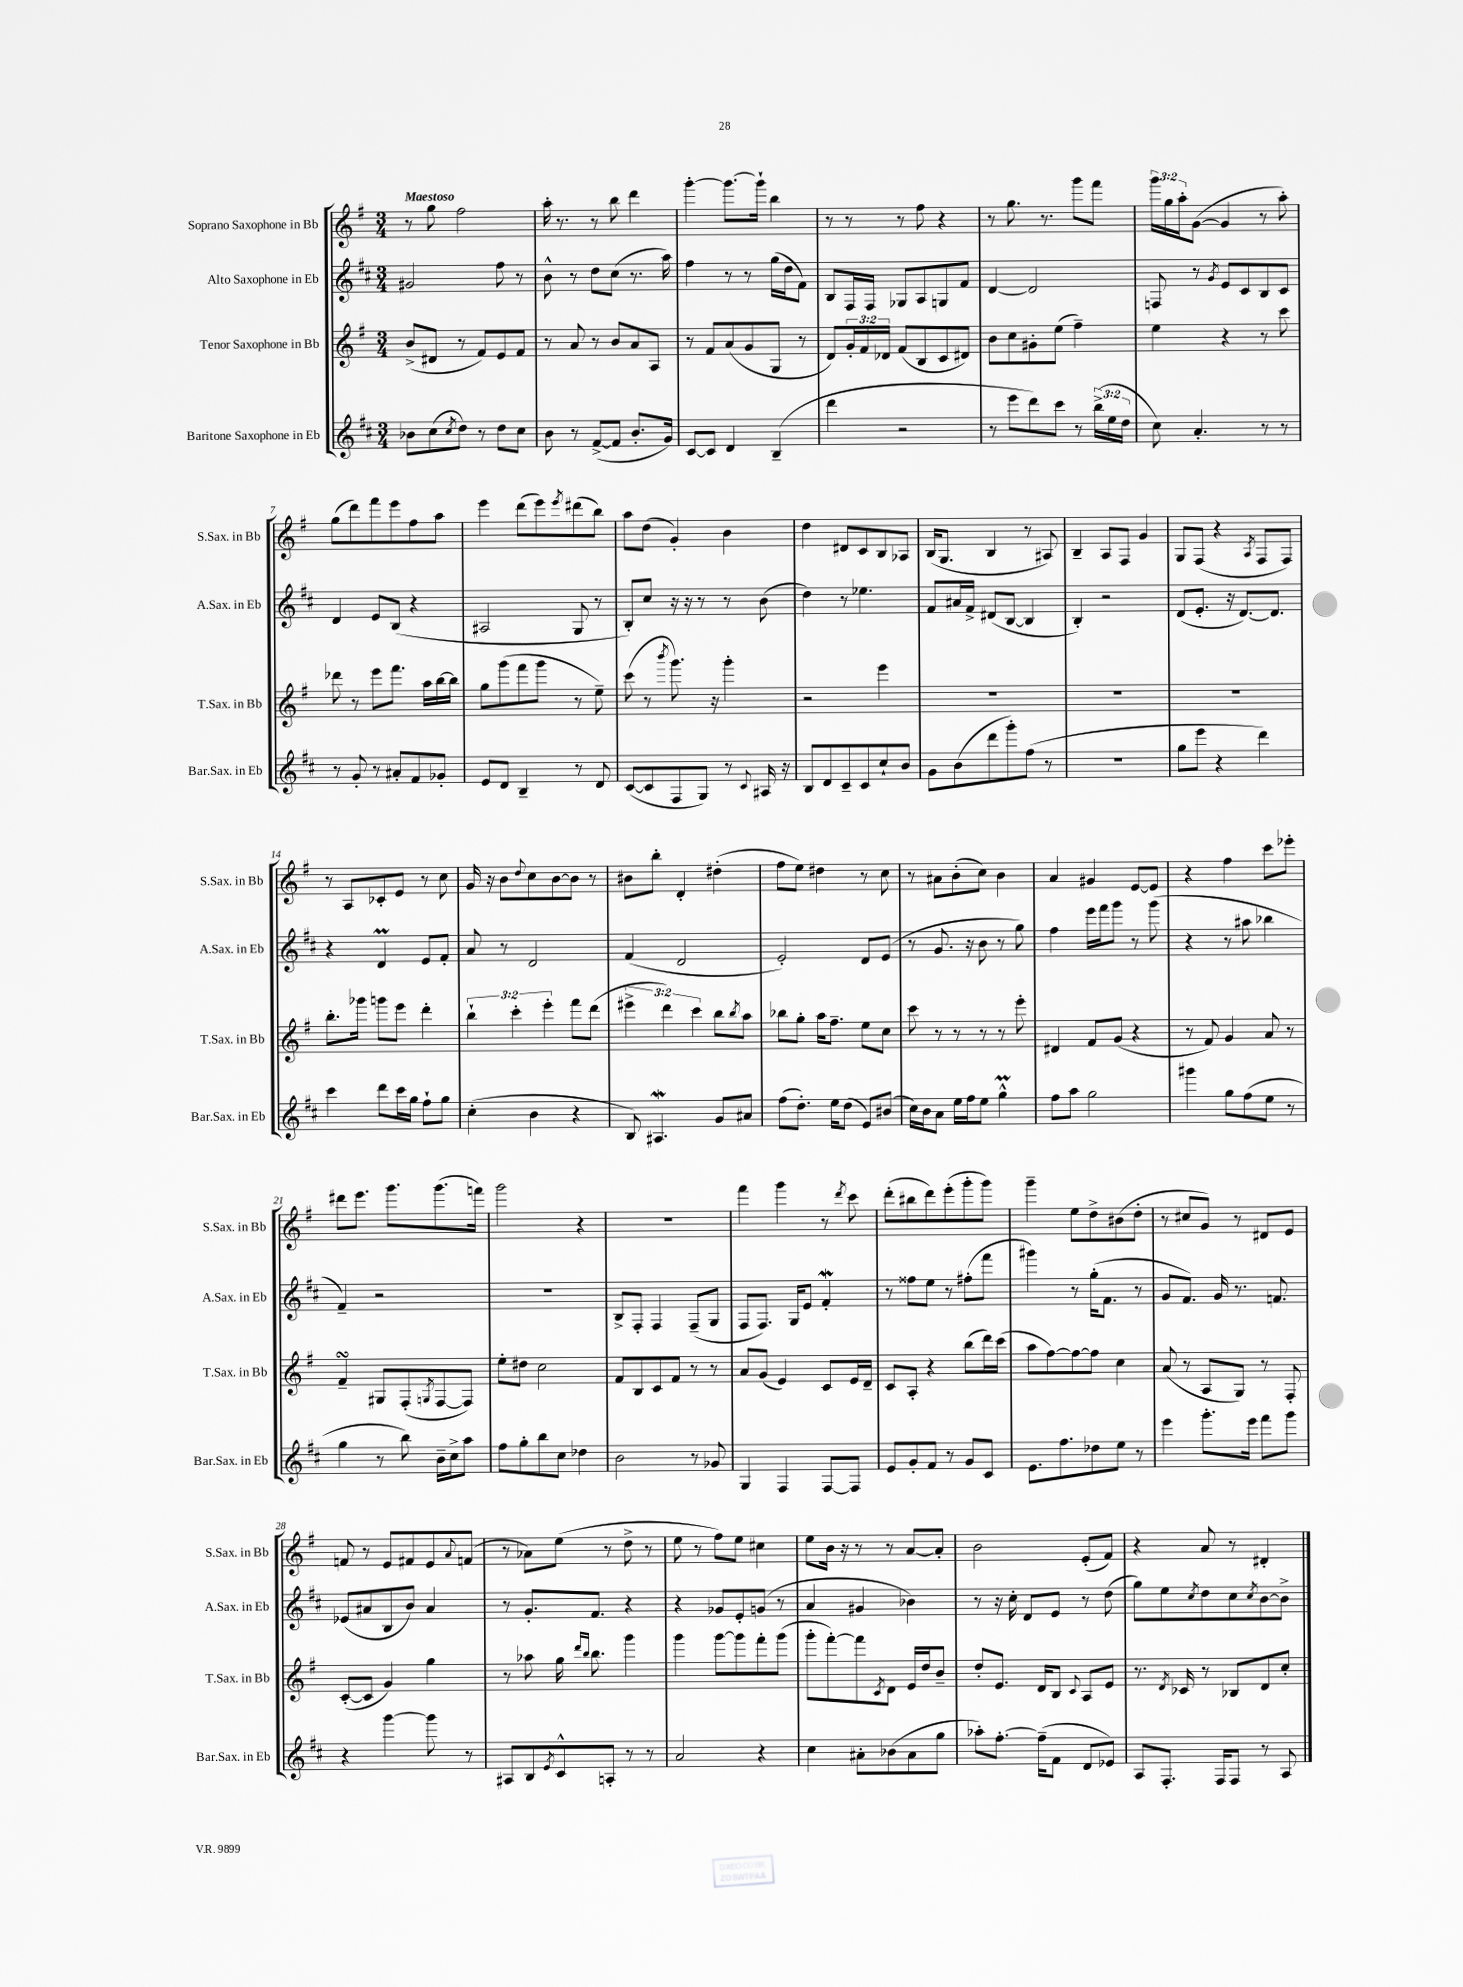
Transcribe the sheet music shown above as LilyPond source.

<<
\new StaffGroup <<
\new Staff = "s0" \with { instrumentName = "Soprano Saxophone in Bb" shortInstrumentName = "S.Sax. in Bb" } {
    \clef treble \key g \major \numericTimeSignature \time 3/4 \override Staff.TupletNumber.text = #tuplet-number::calc-fraction-text \tempo "Maestoso"
    r8 g''8 fis''2 |
    a''16-. r8. r8 b''8 d'''4 |
    g'''4~-. g'''8.~ g'''16-! b''4 |
    r8 r8 r8 fis''8 r4 |
    r8 g''8. r8. g'''8 fis'''8 |
    \tuplet 3/2 { g'''16 g''16 a''16-. } g'8~( g'4 r8 a''8-.) |
    g''8( d'''8) fis'''8 e'''8 fis''8 a''8 |
    e'''4 d'''8( e'''8) \acciaccatura { e'''8 } dis'''8( b''8) |
    a''8 d''8( g'4-.) b'4 |
    d''4 dis'8 c'8 b8 aes8 |
    b16( g8. b4 r8 ais8) |
    b4-- a8 fis8 g'4 |
    g8 fis8( r4 \acciaccatura { a8 } fis8 fis8) |
    r8 a8 ces'8-. e'8 r8 c''8 |
    g'16 r16 b'8 \appoggiatura { d''8 } c''8 b'8~ b'8 r8 |
    bis'8 b''8-. d'4-. dis''4-.( |
    fis''8 e''8) dis''4 r8 c''8 |
    r8 ais'8 b'8-.( c''8) b'4 |
    a'4 gis'4 e'8~ e'8 |
    r4 fis''4 c'''8 ees'''8-. |
    dis'''8 e'''8. g'''8. g'''8.( f'''16) |
    g'''2 r4 |
    R2. |
    fis'''4 g'''4 r8 \acciaccatura { d'''8 } c'''8 |
    d'''8-.( bis''8 d'''8) e'''8-.( g'''8-. g'''8) |
    g'''4-- e''8 d''8-> bis'8( d''8-. |
    r8 cis''8 g'8) r8 dis'8 e'8 |
    f'8 r8 e'8 fis'8 e'8 \appoggiatura { a'8 } f'8( |
    r8 aes'8) e''8( r8 d''8-> r8 |
    e''8 r8 fis''8) e''8 cis''4 |
    e''8 b'16 r16 r8 r8 a'8~ a'8-. |
    b'2 e'8-.( fis'8) |
    r4 a'8 r8 dis'4-. \bar "|." |
}
\new Staff = "s1" \with { instrumentName = "Alto Saxophone in Eb" shortInstrumentName = "A.Sax. in Eb" } {
    \clef treble \key d \major \numericTimeSignature \time 3/4
    gis'2 fis''8 r8 |
    b'8-^ r8 d''8 cis''8( r8. a''16) |
    fis''4 r8 r8 g''16( d''16 fis'8) |
    b8 fis16 fis16 ges8 a8 g8 fis'8 |
    d'4~ d'2 |
    f8 r8 \acciaccatura { g'8 } e'8 cis'8 b8 cis'8 |
    d'4 e'8 b8( r4 |
    ais2 g8 r8 |
    b8-.) cis''8 r16 r16 r8 r8 b'8( |
    d''4) r8 ees''4. |
    fis'8 ais'16 fis'16-> dis'8( b8~ b4 |
    b4-.) r2 |
    d'8( e'8.-. r16 d'8.~) d'8. |
    r4 d'4\prall e'8 fis'8-. |
    a'8 r8 d'2 |
    fis'4( d'2 |
    e'2-.) d'8 e'8( |
    r8 g'8. r16 b'8 r8 g''8) |
    fis''4 e'''16 fis'''16 g'''8 r8 g'''8( |
    r4 r8 ais''8 bes''4 |
    fis'4--) r2 |
    R2. |
    b8-> fis8-. fis4 fis8--( g8 |
    fis8 fis8.) g16 e'8 fis'4-.\mordent |
    r8 fisis''8 e''8 r8 fis''8-.( fis'''8 |
    gis'''4) r8 g''16-.( fis'8. r8 |
    g'8 fis'8.) g'16 r8. f'8. |
    ees'8( ais'8 b8 b'8) ais'4 |
    r8 g'8.-. fis'8. r4 |
    r4 ges'8 e'8-. g'8( r8 |
    a'4 gis'4 bes'4) |
    r8 r16 cis''16-. d'8 e'8 r8 d''8( |
    g''8) e''8 \acciaccatura { cis''8 } d''8 cis''8 \acciaccatura { cis''8 } b'8~ b'8-> \bar "|." |
}
\new Staff = "s2" \with { instrumentName = "Tenor Saxophone in Bb" shortInstrumentName = "T.Sax. in Bb" } {
    \clef treble \key g \major \numericTimeSignature \time 3/4 \override Staff.TupletNumber.text = #tuplet-number::calc-fraction-text
    b'8->( dis'8 r8 fis'8) e'8 fis'8 |
    r8 a'8 r8 b'8 a'8 a8 |
    r8 fis'8 a'8( g'8 g8 r8 |
    d'8) \tuplet 3/2 { g'16-. fis'16 des'16 } fis'8( b8 c'8 dis'8) |
    b'8 c''8 gis'8-. e''8( fis''4--) |
    e''4 r4 r8 c'''8 |
    des'''8 r8 e'''8 fis'''8. a''16 b''16~ b''16 |
    g''8 g'''8( fis'''8 g'''8 r8 e''8--) |
    c'''8( r8 \acciaccatura { b'''8 } g'''8.) r16 g'''4-. |
    r2 e'''4 |
    R2. |
    R2. |
    R2. |
    b''8.-. ges'''16 g'''8 e'''8 d'''4-. |
    \tuplet 3/2 { b''4-! c'''4-. e'''4-. } fis'''8 d'''8( |
    \tuplet 3/2 { eis'''4-> d'''4) c'''4 } b''8 \acciaccatura { b''8 } a''8 |
    bes''8 g''8-. a''16 fis''8.-- e''8 c''8 |
    c'''8 r8 r8 r8 r8 e'''8-. |
    dis'4 fis'8 g'8( r4 |
    r8 fis'8) g'4 a'8 r8 |
    fis'4--\turn gis8 fis8-.( \acciaccatura { g8 } fis8~ fis8) |
    e''8-. dis''8 c''2 |
    fis'8 b8 c'8 fis'8 r8 r8 |
    a'8 g'8( e'4) c'8 e'16 d'16-- |
    c'8 a8-. r4 b''8( d'''16) c'''16( |
    a''8 fis''8~) fis''8~ fis''8 c''4 |
    a'8( r8 a8 g8) r8 fis8-. |
    c'8~-.( c'8 g'4) g''4 |
    r8 aes''8 g''16 \grace { d'''16 b''16 } b''8. g'''4 |
    g'''4 g'''8~ g'''8 fis'''8-. g'''8( |
    g'''8-. fis'''8~-.) fis'''8 \acciaccatura { c'8 } d'8 e'16 d''16 b'8-- |
    d''8-. e'8. d'16 b8 \appoggiatura { c'8 } a8 e'8 |
    r8. \acciaccatura { d'8 } ces'16 r8 bes8 d'8 c''8-. \bar "|." |
}
\new Staff = "s3" \with { instrumentName = "Baritone Saxophone in Eb" shortInstrumentName = "Bar.Sax. in Eb" } {
    \clef treble \key d \major \numericTimeSignature \time 3/4 \override Staff.TupletNumber.text = #tuplet-number::calc-fraction-text
    bes'8 cis''8( \acciaccatura { cis''8 } d''8) r8 d''8 cis''8 |
    b'8 r8 fis'8~->( fis'8 b'8.-. g'16) |
    cis'8~ cis'8 d'4 b4--( |
    d'''4 r2 |
    r8 e'''8 d'''8) cis'''8 r8 \tuplet 3/2 { b''16->( e''16 d''16 } |
    cis''8) a'4.-. r8 r8 |
    r8 g'8-. r8 ais'8-. fis'8 ges'8-. |
    e'8 d'8 b4-- r8 d'8 |
    cis'8~( cis'8 fis8 g8) r8 \appoggiatura { cis'8 } ais16 r16 |
    b8 d'8 cis'8-- cis'8 cis''8-! b'8 |
    g'8 b'8( d'''8 g'''8-.) fis''8( r8 |
    R2. |
    g''8 e'''8 r4 d'''4) |
    cis'''4 d'''8 cis'''16 g''16 fis''8-! g''8 |
    cis''4-.( b'4 r4 |
    b8) ais4.\mordent g'8 ais'8 |
    fis''8( d''8.-.) e''16 d''8( e'8) bis'8( |
    cis''16) b'16 a'8 e''16 fis''16 e''8 g''4-^\prall |
    fis''8 a''8 g''2 |
    gis'''4 g''8 fis''8( e''8 r8 |
    g''4 r8 b''8) b'16-- cis''16-> a''8 |
    fis''8 g''8-. b''8 cis''8 des''4 |
    b'2 r8 ges'8 |
    g4 fis4 fis8~ fis8 |
    e'8 g'8-. fis'8 r8 g'8 cis'8 |
    e'8. fis''8. des''8 e''8 r8 |
    e'''4 g'''8.-. e'''16 fis'''8 g'''8 |
    r4 g'''4~ g'''8 r8 |
    ais8 b8 \acciaccatura { e'8 } cis'8-^ a8-. r8 r8 |
    a'2 r4 |
    cis''4 ais'8-. bes'8( ais'8 g''8 |
    aes''8-.) fis''8.~-. fis''16--( fis'8 d'8 ees'8) |
    a8 fis8.-. fis16 fis8 r8 a8 \bar "|." |
}
>>
>>
